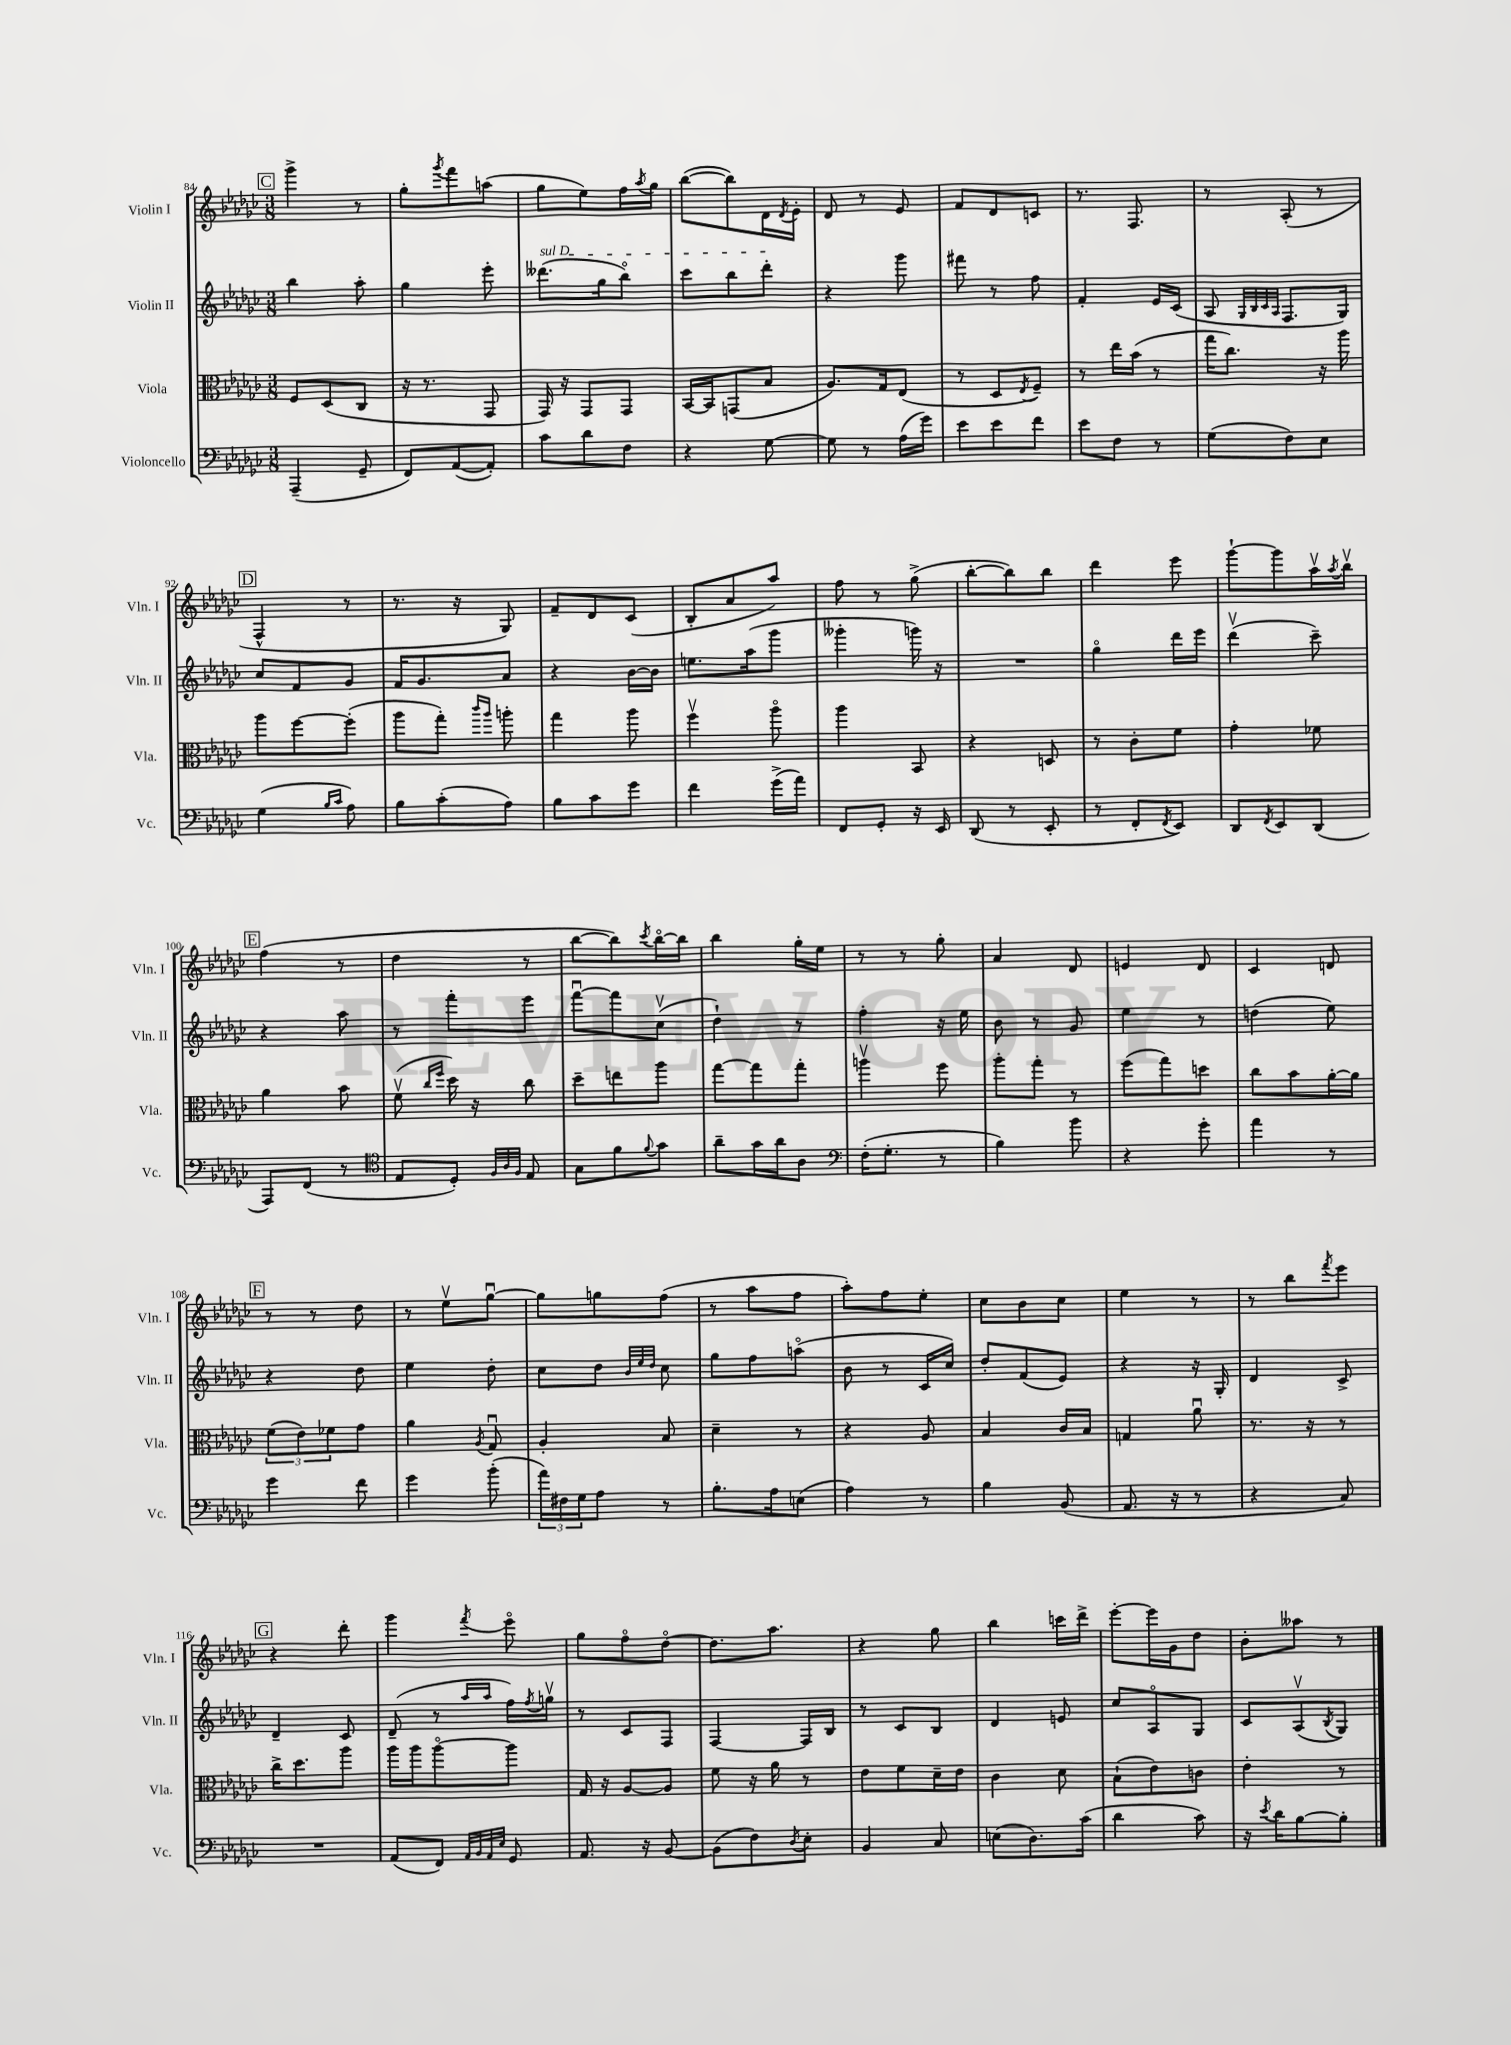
<<
\new StaffGroup <<
\new Staff = "s0" \with { instrumentName = "Violin I" shortInstrumentName = "Vln. I" } {
    \clef treble \key ges \major \numericTimeSignature \time 3/8
    \mark \markup { \box "C" } ges'''4-> r8 |
    ges''8-. \acciaccatura { ges'''8 } f'''8 a''8( |
    ges''8 ees''8) f''16 \acciaccatura { aes''8 } ges''16 |
    bes''8~( bes''8) des'16 \acciaccatura { des'8 } ees'16-. |
    des'8 r8 ees'8 |
    f'8 des'8 c'8 |
    r8. f8. |
    r8 aes8-.( r8 |
    \mark \markup { \box "D" } f4-^ r8 |
    r8. r16 ges8) |
    f'8-- des'8 ces'8( |
    bes8-. aes'8 aes''8) |
    f''8 r8 ges''8->( |
    bes''8~-. bes''8) bes''8 |
    des'''4 ees'''8 |
    ges'''8~-! ges'''8 aes''16\upbow \acciaccatura { aes''8 } bes''16\upbow |
    \mark \markup { \box "E" } f''4( r8 |
    des''4 r8 |
    bes''8~ bes''8) \acciaccatura { ces'''8 } bes''16~\flageolet bes''16 |
    bes''4 ges''16-. ees''16 |
    r8 r8 ges''8-. |
    aes'4 des'8 |
    e'4 des'8 |
    ces'4 d'8 |
    \mark \markup { \box "F" } r8 r8 des''8 |
    r8 ees''8\upbow ges''8~\downbow |
    ges''8 g''8 f''8( |
    r8 aes''8 f''8 |
    aes''8-.) f''8 ees''8-. |
    ces''8 bes'8 ces''8 |
    ees''4 r8 |
    r8 bes''8 \acciaccatura { f'''8 } ees'''8 |
    \mark \markup { \box "G" } r4 des'''8-. |
    ges'''4 \acciaccatura { f'''8 } ees'''8\flageolet |
    ges''8 f''8\flageolet des''8~\flageolet |
    des''8. aes''8. |
    r4 ges''8 |
    bes''4 c'''16 des'''16-> |
    ees'''8~-. ees'''16 ges'16 des''8 |
    bes'8-. aeses''8 r8 \bar "|." |
}
\new Staff = "s1" \with { instrumentName = "Violin II" shortInstrumentName = "Vln. II" } {
    \clef treble \key ges \major \numericTimeSignature \time 3/8
    \mark \markup { \box "C" } bes''4 aes''8-. |
    ges''4 ees'''8-. |
    \once \override TextSpanner.bound-details.left.text = \markup { \italic "sul D" } deses'''8.\startTextSpan( ges''16 bes''8\flageolet) |
    ces'''8 bes''8 des'''8-.\stopTextSpan |
    r4 ges'''8 |
    fis'''8 r8 f''8 |
    f'4-. ees'16 ces'16( |
    aes8 \grace { ges32 bes32 ces'32 aes32 } f8. ges16) |
    \mark \markup { \box "D" } ces''8 f'8 ges'8 |
    f'16 ges'8. aes'8 |
    r4 bes'16~ bes'16 |
    e''8. aes''16( ges'''8 |
    geses'''4-. g'''16) r16 |
    R4. |
    ges''4\flageolet des'''16 ees'''16 |
    des'''4\upbow( ces'''8--) |
    \mark \markup { \box "E" } r4 aes''8 |
    r8 f'''8-. ees'''8 |
    f'''8~\downbow f'''8 ces''8\upbow( |
    des''4-!) r8 |
    f''4-. r16 ees''16 |
    bes'8 r8 ges'8 |
    ees''4 r8 |
    d''4( ees''8) |
    \mark \markup { \box "F" } r4 des''8 |
    ees''4 des''8-. |
    ces''8 des''8 \grace { bes'32 ees''32 des''32 } ces''8 |
    ges''8 f''8 a''8\flageolet( |
    bes'8 r8 ces'16 ces''16) |
    des''8-. f'8( ees'8) |
    r4 r16 ges16-. |
    des'4 ces'8-> |
    \mark \markup { \box "G" } des'4-- ces'8 |
    des'8--( r8 \grace { aes''16 aes''16 } f''16) \acciaccatura { f''8 } g''16\upbow |
    r8 ces'8 f8 |
    f4~ f16 bes16 |
    r8 ces'8 bes8 |
    des'4 e'8 |
    ces''8 aes8\flageolet ges8 |
    ces'8 aes8\upbow( \acciaccatura { bes8 } ges8) \bar "|." |
}
\new Staff = "s2" \with { instrumentName = "Viola" shortInstrumentName = "Vla." } {
    \clef alto \key ges \major \numericTimeSignature \time 3/8
    \mark \markup { \box "C" } f8 des8( ces8 |
    r16 r8. ges,8 |
    ges,16) r16 ges,8 ges,8 |
    bes,16~ bes,16 g,8( bes8 |
    aes8.) ges16 ees8( |
    r8 des8 \acciaccatura { ees8 } f8--) |
    r8 ees''16 bes'16( r8 |
    ges''16 ces''8.) r16 aes''16 |
    \mark \markup { \box "D" } aes''8 f''8~ f''8-.( |
    aes''8 ges''8-.) \grace { ces'''16 aes''16 } a''8-. |
    ges''4 aes''8 |
    f''4\upbow aes''8\flageolet |
    aes''4 bes,8 |
    r4 d8 |
    r8 ces'8-. f'8 |
    ges'4-. fes'8 |
    \mark \markup { \box "E" } aes'4 bes'8 |
    f'8\upbow( \grace { ces''16 f''16 } des''16) r16 ces''8 |
    des''8-- e''8 aes''8 |
    ges''8~ ges''8 ges''8-. |
    a''4\upbow f''8 |
    aes''8-. ges''8-. r8 |
    f''8( ges''8) d''8 |
    ces''8 bes'8 aes'16~-. aes'16 |
    \mark \markup { \box "F" } \tuplet 3/2 { f'8( ees'8) fes'8 } ges'8 |
    aes'4 \acciaccatura { aes8 } ges8\downbow |
    aes4-. bes8 |
    des'4-- r8 |
    r4 aes8 |
    bes4 ces'16 bes16 |
    g4 aes'8\downbow |
    r8. r16 r8 |
    \mark \markup { \box "G" } ces''16-> des''8. aes''8 |
    aes''16 aes''16 aes''8~\flageolet aes''8 |
    ges16 r16 aes8~ aes8 |
    f'8 r16 aes'16 r8 |
    ees'8 f'8 des'16-- ees'16 |
    ces'4 des'8 |
    bes8-!( ees'8) c'8 |
    ees'4-. r8 \bar "|." |
}
\new Staff = "s3" \with { instrumentName = "Violoncello" shortInstrumentName = "Vc." } {
    \clef bass \key ges \major \numericTimeSignature \time 3/8
    \mark \markup { \box "C" } aes,,4--( ges,8-- |
    f,8) aes,8~( aes,8-.) |
    ces'8 des'8 f8 |
    r4 ges8~ |
    ges8 r8 aes16( ges'16) |
    ees'8 ees'8 f'8 |
    ees'8 f8 r8 |
    ges8( f8) ees8 |
    \mark \markup { \box "D" } ges4( \grace { bes16 ces'16 } aes8) |
    bes8 ces'8-.( aes8) |
    bes8 ces'8 ges'8 |
    f'4 ges'16->( aes'16) |
    f,8 ges,8-. r16 ees,16 |
    des,8( r8 ees,8-. |
    r8 f,8-. \acciaccatura { f,8 } ees,8) |
    des,8 \acciaccatura { f,8 } ees,8 des,8( |
    \mark \markup { \box "E" } aes,,8) f,8( r8 |
    \clef tenor ees8 des8-.) \grace { f32 aes32 f32 } ees8 |
    ges8 f'8 \appoggiatura { f'8 } ges'8 |
    aes'8-- ges'16 aes'16 aes8 |
    \clef bass f16-.( ges8.-. r8 |
    bes4) bes'8 |
    r4 ges'8-. |
    aes'4 r8 |
    \mark \markup { \box "F" } ges'4 f'8 |
    ges'4 bes'8-.( |
    \tuplet 3/2 { aes'16) fis16 ges16 } aes8 r8 |
    bes8.-. aes16 e8( |
    aes4) r8 |
    bes4 bes,8( |
    aes,8. r16 r8 |
    r4 ces8) |
    \mark \markup { \box "G" } R4. |
    aes,8( f,8) \grace { aes,32 bes,32 aes,32 ees32 } ges,8 |
    aes,8. r16 bes,8~ |
    bes,8( f8) \acciaccatura { des8 } ees8-. |
    bes,4 ces8 |
    e8( des8.) ces'16( |
    des'4 ces'8) |
    r16 \acciaccatura { ees'8 } des'16 bes8~ bes8-. \bar "|." |
}
>>
>>
\layout { \context { \Score currentBarNumber = #84 } }
